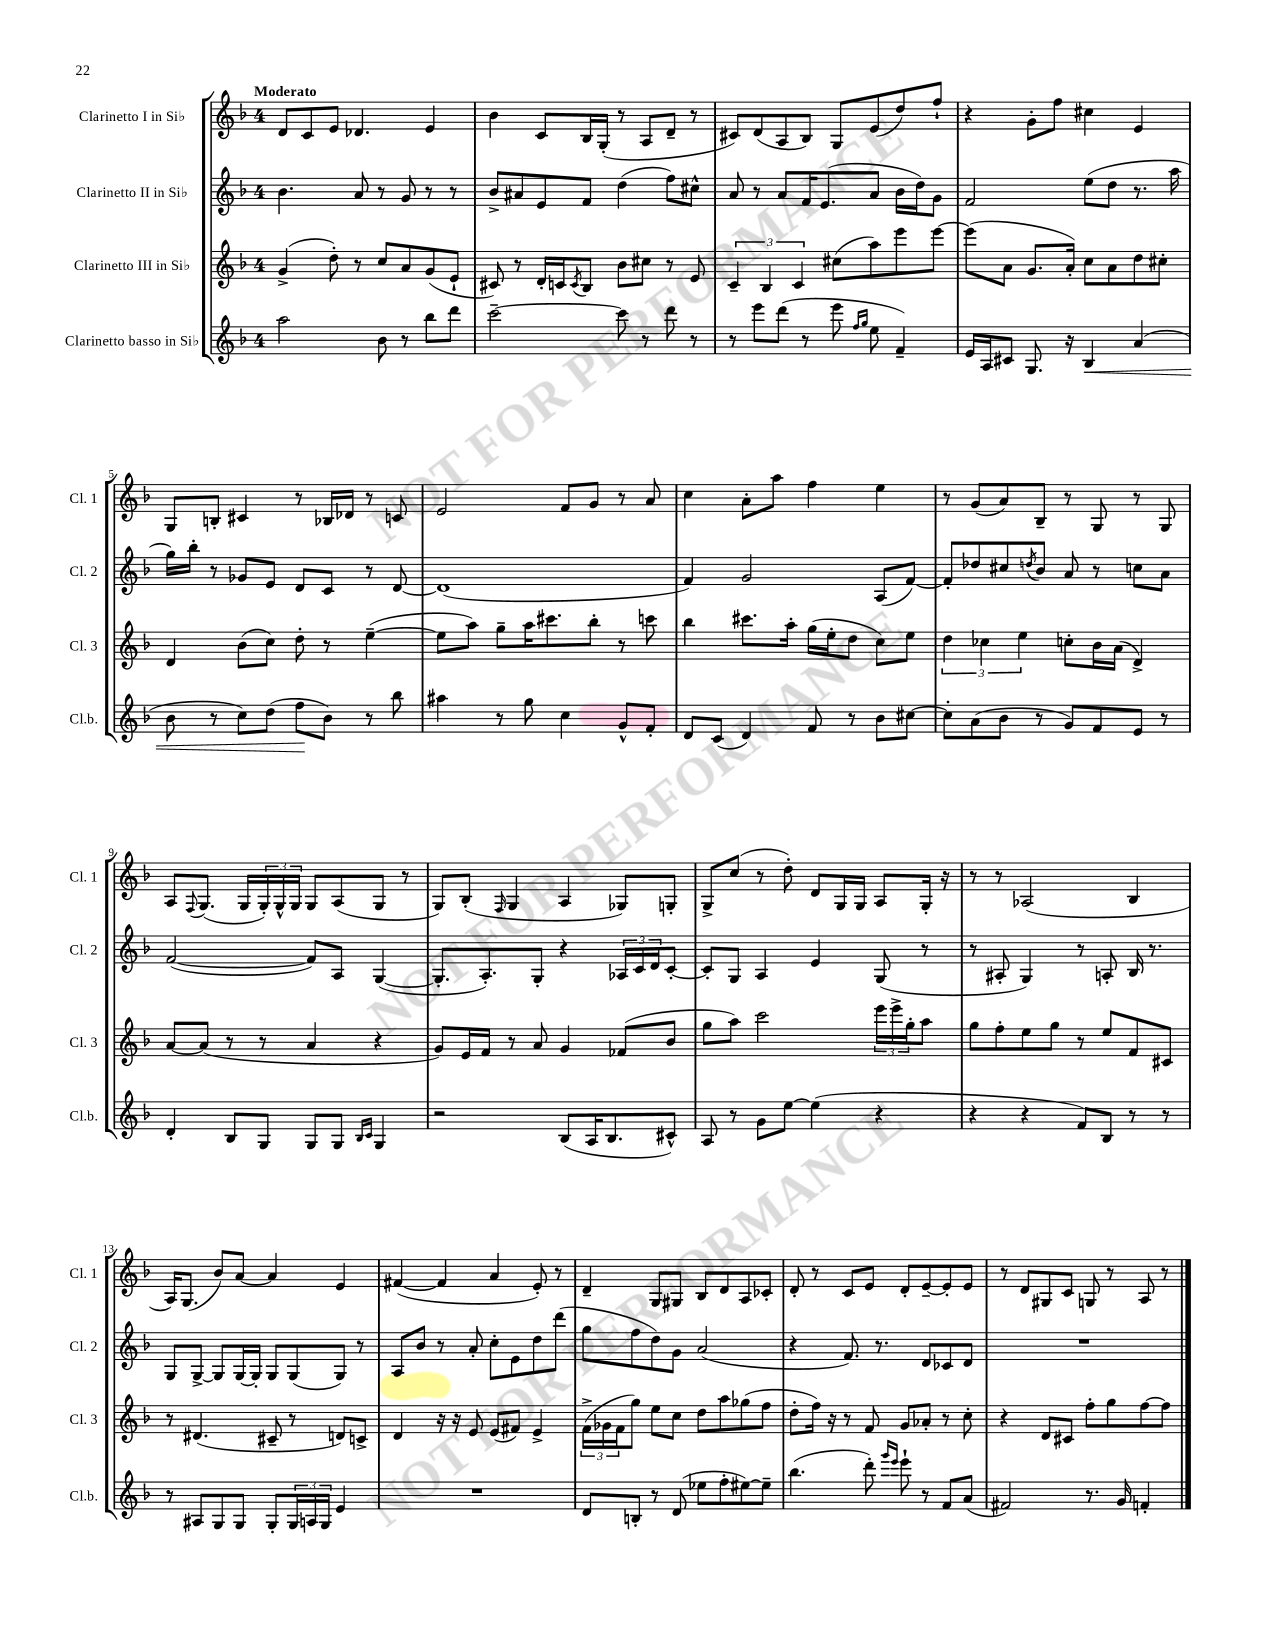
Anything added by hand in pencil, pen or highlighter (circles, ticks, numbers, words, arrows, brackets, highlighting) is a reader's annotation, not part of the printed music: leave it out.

**kern	**dynam	**kern	**kern	**kern
*part4	*part4	*part3	*part2	*part1
*staff4	*staff4	*staff3	*staff2	*staff1
*I"Clarinetto basso in Si♭	*	*I"Clarinetto III in Si♭	*I"Clarinetto II in Si♭	*I"Clarinetto I in Si♭
*I'Cl.b.	*	*I'Cl. 3	*I'Cl. 2	*I'Cl. 1
*clefG2	*	*clefG2	*clefG2	*clefG2
*k[b-]	*	*k[b-]	*k[b-]	*k[b-]
*M4/4	*	*M4/4	*M4/4	*M4/4
=1	=1	=1	=1	=1
!	!	!	!	!LO:TX:a:B:t=Moderato
2aa\	.	(4g^/	4.b-\	8d/L
.	.	.	.	8c/
.	.	8dd'\)	.	8e/J
.	.	8r	8a/	4.d-X/
8b-\	.	8cc/L	8r	.
8r	.	8a/	8g/	.
8bb-\L	.	(8g/	8r	4e/
8ddd\J	.	8e`/J	8r	.
=2	=2	=2	=2	=2
[2ccc~\	.	8c#X/)	8b-^/L	4b-\
.	.	8r	8a#X/	.
.	.	16d'/LL	8e/	8c/L
.	.	16cn/J	.	.
.	.	8qc/	.	.
.	.	8B-/J	8f/J	16B-/L
.	.	.	.	(16G'/JJ
8ccc\]	.	8b-\L	(4dd\	8r
8r	.	8cc#X\J	.	8A/L
8ddd\	.	8r	8ff\L)	8d~/J
8r	.	8e/	8cc#X^^\J	8r
=3	=3	=3	=3	=3
8r	.	6c~/	8a/	8c#X/L)
8eee\L	.	.	8r	(8d/
.	.	6B-/	.	.
(8ddd\J	.	.	8a/L	8A/
.	.	6c/	.	.
8r	.	.	16f/K	8B-/J)
.	.	.	(8.e/	.
8eee\	.	(8cc#X\L	.	8G/L
16qqff/LL	.	.	.	.
16qqgg/JJ	.	.	.	.
8ee\	.	8aa\)	8a/J	(8e/
4f~/)	.	8eee\	16b-\LL	8dd/)
.	.	.	16dd\J)	.
.	.	[8eee\J	8g\J	8ff`/J
=4	=4	=4	=4	=4
16e/LL	.	(8eee\L]	2f/	4r
16A/J	.	.	.	.
8c#X/J	.	8a\J	.	.
8.G/	.	8.g/L	.	8g'\L
.	.	.	.	8ff\J
16r	.	16a'/Jk)	.	.
!	!LO:HP:b	!	!	!
4B-/	<	8cc\L	(8ee\L	4cc#X\
.	.	8a\	8dd\J	.
(4a/	.	8dd\	8.r	4e/
.	.	8cc#X'\J	.	.
.	.	.	16aa\	.
!!LO:LB:g=z
=5	=5	=5	=5	=5
8b-\	.	4d/	16gg\LL)	8G/L
.	.	.	16bb-'\JJ	.
8r	.	.	8r	8Bn'/J
8cc\L)	.	(8b-\L	8g-X/L	4c#X/
(8dd\J	.	8cc\J)	8e/J	.
8ff\L	.	8dd'\	8d/L	8r
8b-\J)	[	8r	8c/J	16B-X/LL
.	.	.	.	16d-X/JJ
8r	.	([4ee~\	8r	8r
8bb-\	.	.	[8d/	8cn/
=6	=6	=6	=6	=6
4aa#X\	.	8ee\L]	(1d]	2e/
.	.	8aa\J)	.	.
8r	.	8gg~\L	.	.
8gg\	.	16aa\K	.	.
.	.	8.ccc#X\	.	.
4cc\	.	.	.	8f/L
.	.	8bb-'\J	.	8g/J
8g^^/L	.	8r	.	8r
8f'/J	.	8cccn\	.	8a/
=7	=7	=7	=7	=7
8d/L	.	4bb-\	4f/)	4cc\
(8c/J	.	.	.	.
4d/)	.	8.ccc#X\L	2g/	8a'\L
.	.	.	.	8aa\J
.	.	16aa'\Jk	.	.
8f/	.	(16gg\LL	.	4ff\
.	.	16ee'\J	.	.
8r	.	8dd\J	.	.
8b-\L	.	8cc\L)	(8A/L	4ee\
[8cc#X\J	.	8ee\J	[8f/J)	.
=8	=8	=8	=8	=8
8cc#'\L]	.	6dd\	8f'/L]	8r
(8a\	.	.	8dd-X/	(8g/L
.	.	6cc-X\	.	.
8b-\J	.	.	8cc#X/	8a/)
.	.	6ee\	.	.
.	.	.	8qddn/	.
8r	.	.	8b-/J	8B-~/J
8g/L)	.	8ccn'\L	8a/	8r
8f/	.	16b-\L	8r	8G/
.	.	(16a\JJ	.	.
8e/J	.	4d^/)	8ccn\L	8r
8r	.	.	8a\J	8G/
!!LO:LB:g=z
=9	=9	=9	=9	=9
4d'/	.	[8a/L	([2f/	8A/L
.	.	.	.	8qqF/
.	.	(8a/J]	.	(8.G/J
8B-/L	.	8r	.	.
.	.	.	.	16G/LL
8G/J	.	8r	.	24G'/)
.	.	.	.	24G^^/
.	.	.	.	24G/JJ
8G/L	.	4a/	8f/L])	8G/L
8G/J	.	.	8A/J	(8A/
16qqB-/LL	.	.	.	.
16qqc/JJ	.	.	.	.
4G/	.	4r	([4G/	8G/J
.	.	.	.	8r
=10	=10	=10	=10	=10
2r	.	8g/L)	8.G'/L]	8G/L)
.	.	16e/L	.	(8B-'/J
.	.	16f/JJ	8.A'/)	.
.	.	.	.	16qqF/
.	.	8r	.	4G/
.	.	8a/	8G'/J	.
(8B-/L	.	4g/	4r	4A/
16A/K	.	.	.	.
8.B-/	.	.	.	.
.	.	(8f-X/L	24A-X/LL	8G-X/L)
.	.	.	24c/	.
.	.	.	24d/J	.
8c#X^^/J)	.	8b-/J	[8c'/J	8Gn'/J
=11	=11	=11	=11	=11
8A/	.	8gg\L	8c'/L]	8G^/L
8r	.	8aa\J)	8G/J	(8cc/J
8g\L	.	2ccc\	4A/	8r
[8ee\J	.	.	.	8dd'\)
(4ee\]	.	.	4e/	8d/L
.	.	.	.	16G/L
.	.	.	.	16G/JJ
4r	.	24eee\LL	(8G/	8A/L
.	.	24eee^\	.	.
.	.	24gg'\J	.	.
.	.	8aa\J	8r	16G'/Jk
.	.	.	.	16r
=12	=12	=12	=12	=12
4r	.	8gg\L	8r	8r
.	.	8ff'\	8A#X'/	8r
4r	.	8ee\	4G/)	(2A-X/
.	.	8gg\J	.	.
8f/L)	.	8r	8r	.
8B-/J	.	8ee/L	8An'/	.
8r	.	8f/	16B-/	4B-/
.	.	.	8.r	.
8r	.	8c#X/J	.	.
!!LO:LB:g=z
=13	=13	=13	=13	=13
8r	.	8r	8G/L	16A/KL)
.	.	.	.	(8.G/J
8A#X/L	.	(4.d#X/	[8G^/J	.
8G/	.	.	8G/L]	8b-/L)
8G/J	.	.	[16G/L	[8a/J
.	.	.	16G'/JJ]	.
8G'/L	.	8c#X~/	8G/L	4a/]
24G/L	.	8r	(8G/	.
24An/	.	.	.	.
24G/JJ	.	.	.	.
4e/	.	8dn/L)	8G/J)	4e/
.	.	8cn^/J	8r	.
=14	=14	=14	=14	=14
1r	.	4d/	8A/L	([4f#X/
.	.	.	8b-/J	.
.	.	16r	8r	4f#/]
.	.	16r	.	.
.	.	8e/	8a'/	.
.	.	(8e/L	8cc'\L	4a/
.	.	8f#X/J)	8e\	.
.	.	4e^/	8dd\	8e'/)
.	.	.	(8ddd\J	8r
=15	=15	=15	=15	=15
8d/L	.	(24f^\LL	8gg\L	4d~/
.	.	24g-X\	.	.
.	.	24f\J	.	.
8Bn'/J	.	8gg\J)	8ff\	.
8r	.	8ee\L	8dd\)	8G/L
(8d/	.	8cc\J	8g\J	8G#X/J
8ee-X\L	.	8dd\L	(2a/	8B-/L
8ff'\	.	8aa\	.	8d/
[8ee#X\)	.	(8gg-X\	.	8A/
8ee#~\J]	.	8ff\J	.	8c-X'/J
=16	=16	=16	=16	=16
(4.bb-\	.	8dd'\L	4r	8d'/
.	.	16ff\Jk)	.	8r
.	.	16r	.	.
.	.	8r	8.f/)	8c/L
8ddd'\)	.	8f/	.	8e/J
.	.	.	8.r	.
16qqggg/LL	.	.	.	.
16qqeee/JJ	.	.	.	.
8eee`\	.	8g/L	.	8d'/L
8r	.	8a-X'/J	8d/L	[8e~/
8f/L	.	8r	8c-X/	8e'/]
(8a/J	.	8cc'\	8d/J	8e/J
=17	=17	=17	=17	=17
2f#X/)	.	4r	1r	8r
.	.	.	.	8d/L
.	.	8d/L	.	8G#X/
.	.	8c#X/J	.	8c/J
8.r	.	8ff'\L	.	8Gn/
.	.	8gg\	.	8r
16g/	.	.	.	.
4fn'/	.	[8ff\	.	8A/
.	.	8ff\J]	.	8r
==	==	==	==	==
*-	*-	*-	*-	*-
